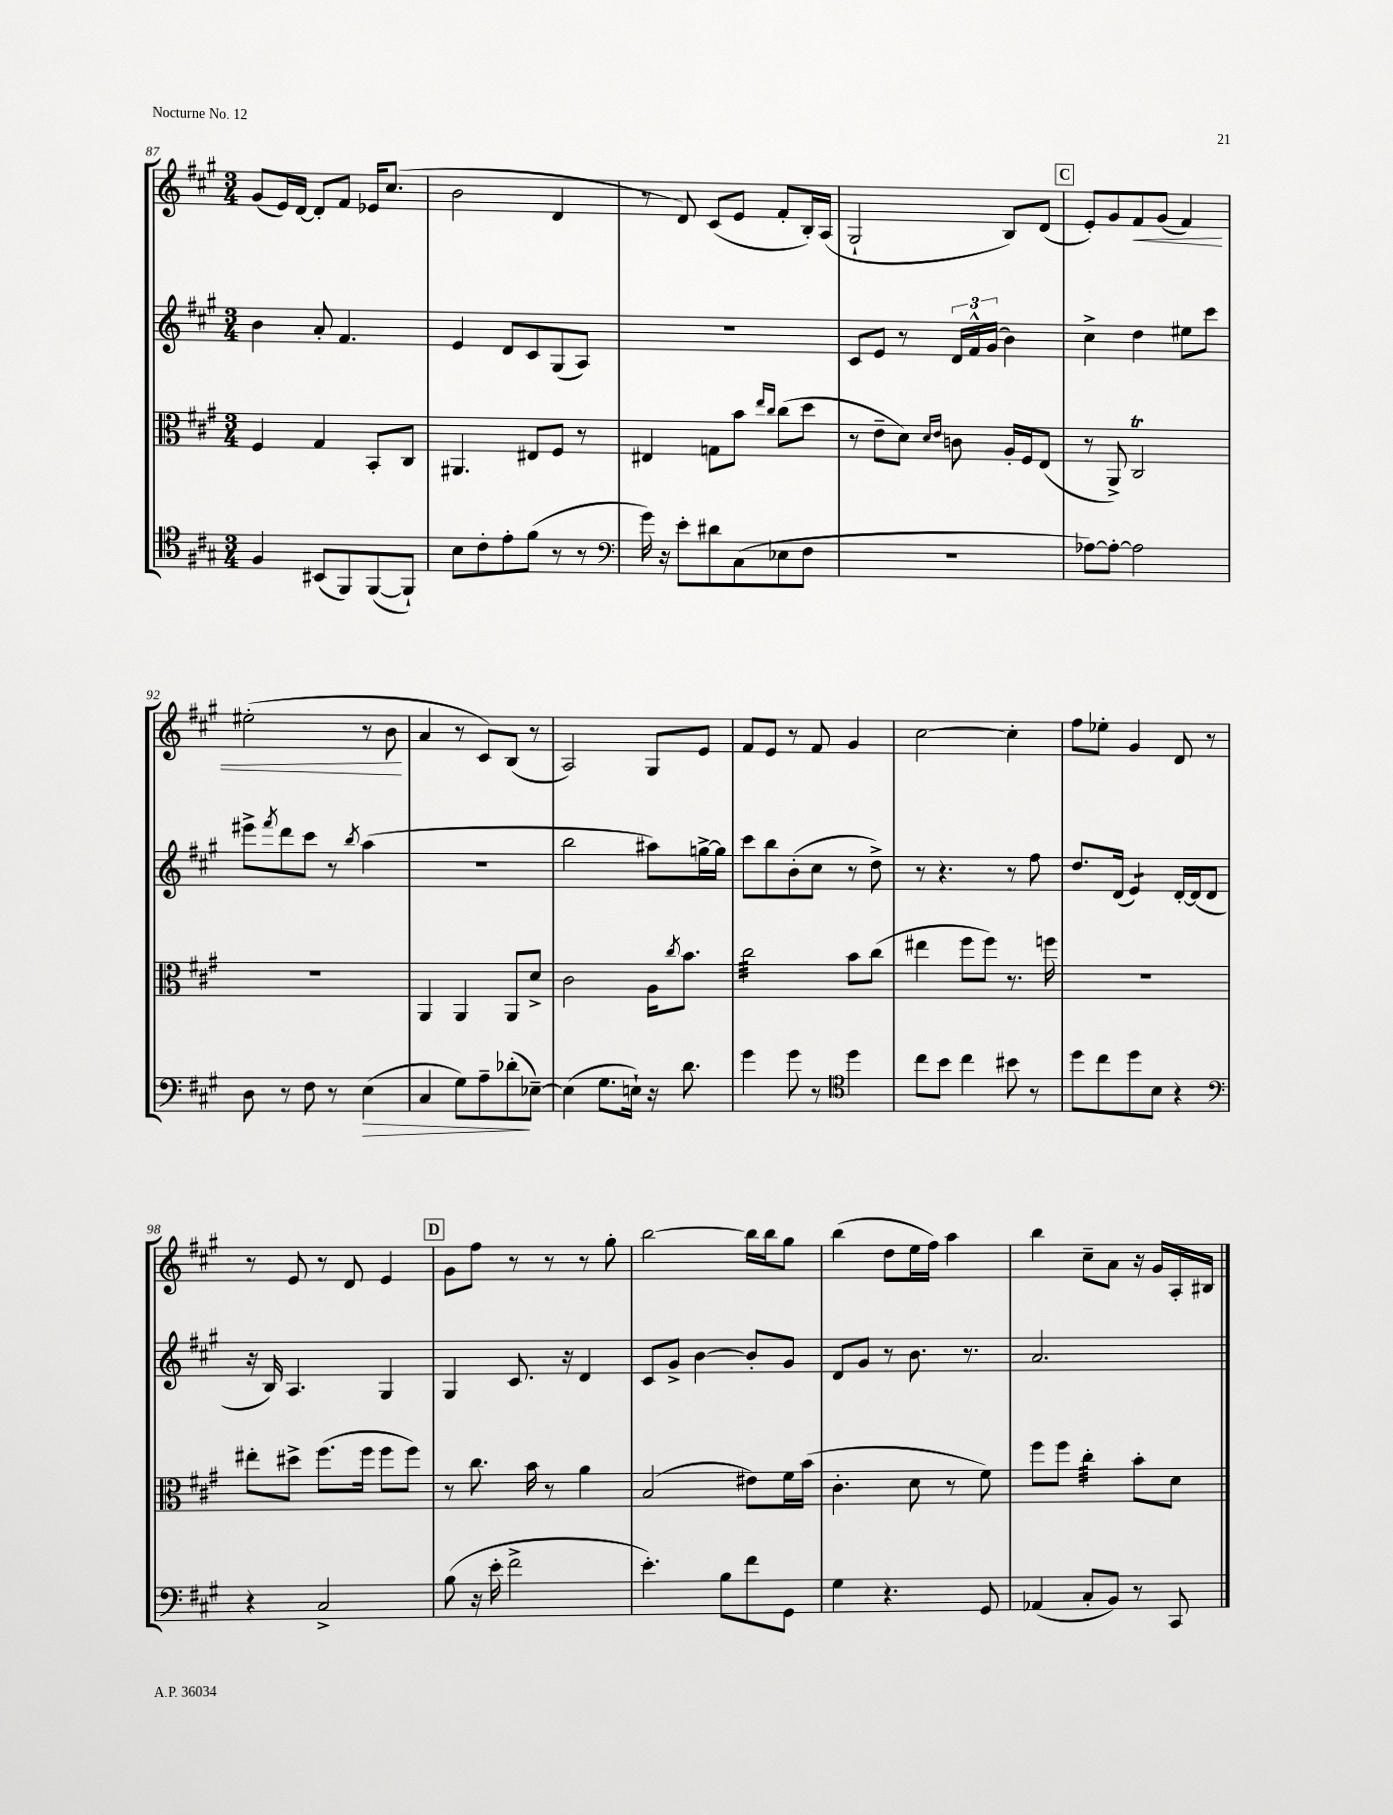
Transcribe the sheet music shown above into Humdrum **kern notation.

**kern	**kern	**kern	**kern
*staff4	*staff3	*staff2	*staff1
*clefC4	*clefC3	*clefG2	*clefG2
*k[f#c#g#]	*k[f#c#g#]	*k[f#c#g#]	*k[f#c#g#]
*M3/4	*M3/4	*M3/4	*M3/4
4F#	4F#	4b	(8g#
.	.	.	16e)
.	.	.	[16d
(8BB#	4G#	8a'	8d']
8FF#)	.	4.f#	8f#
([8FF#	8BB'	.	16e-
.	.	.	(8.cc#
8FF#`])	8C#	.	.
=	=	=	=
8B	4.AA#	4e	2b
8c#'	.	.	.
8e'	.	8d	.
(8f#	8E#	8c#	.
8r	8F#	(8G#	4d
8r	8r	8A)	.
=	=	=	=
*clefF4	*	*	*
16g#)	4E#	2.r	8r
16r	.	.	.
8e'	.	.	8d)
8d#	8G	.	(8c#
(8C#	8b	.	8e
.	16qqee	.	.
.	16qqcc#	.	.
8E-	(8cc#	.	8f#'
8F#	8dd	.	16B')
.	.	.	(16A
=	=	=	=
2.r	8r	8c#	2G#`
.	8e~	8e	.
.	8d)	8r	.
.	16qqd	.	.
.	16qqe	.	.
.	8c	24d	.
.	.	24f#^^	.
.	.	(24g#	.
.	16A'	4b)	8B)
.	16F#	.	.
.	(8E	.	(8d
=	=	=	=
[8A-)	8r	4cc#^	8e')
8A-'_	8AA^)	.	8g#
2A-]	2C#	4dd	8f#
.	.	.	(8g#
.	.	8ee#	4f#)
.	.	8ccc#	.
=	=	=	=
8D	2.r	8eee#^	(2ee#'
.	.	8qfff#	.
8r	.	8ddd	.
8F#	.	8ccc#	.
8r	.	8r	.
.	.	8qbb	.
(4E	.	(4aa	8r
.	.	.	8b
=	=	=	=
4C#	4AA	2.r	4a
8G#)	4AA	.	8r
8A~	.	.	8c#)
(8d-'	8AA	.	(8B
[8E-~)	8d^	.	8r
=	=	=	=
(4E-]	2c#	2bb	2A)
8.G#	.	.	.
16E`)	.	.	.
16r	16A	8aa#)	8G#
.	8qcc#	.	.
8.d	8.b	.	.
.	.	[16gg^	8e
.	.	16gg]	.
=	=	=	=
4g#	2cc#	8ccc#	8f#
.	.	8bb	8e
8g#	.	(8b'	8r
8r	.	8cc#	8f#
*clefC4	*	*	*
4dd	8b	8r	4g#
.	(8cc#	8dd^)	.
=	=	=	=
8cc#	4ee#	8r	[2cc#
8b	.	4.r	.
4cc#	8ff#	.	.
.	8ff#)	.	.
8b#	8.r	8r	4cc#']
8r	.	8ff#	.
.	16ff	.	.
=	=	=	=
8dd	2.r	8.dd	8ff#
8cc#	.	.	8ee-'
.	.	(16d	.
8dd	.	4e)	4g#
8B	.	.	.
4r	.	[16d'	8d
.	.	(16d]	.
.	.	8d	8r
=	=	=	=
*clefF4	*	*	*
4r	8ee#'	16r	8r
.	.	16B)	.
.	8dd#^	4.A	8e
2C#^	(8.ff#	.	8r
.	.	.	8d
.	16ff#	.	.
.	8ff#	4G#	4e
.	8ff#)	.	.
=	=	=	=
(8B	8r	4G#	8g#
16r	8.cc#	.	8ff#
16e'	.	.	.
2f#^	.	8.c#	8r
.	16b	.	.
.	8r	.	8r
.	.	16r	.
.	4a	4d	8r
.	.	.	8gg#'
=	=	=	=
4.e')	(2B	8c#	[2bb
.	.	8g#^	.
.	.	[4b	.
8B	.	.	.
8f#	8e#)	8b']	16bb]
.	.	.	16bb
8GG#	16f#	8g#	8gg#
.	(16b	.	.
=	=	=	=
4G#	4.c#'	8d	(4bb
.	.	8g#	.
4.r	.	8r	8dd
.	8d	8.b	16ee
.	.	.	16ff#)
.	8r	.	4aa
.	.	8.r	.
8GG#	8f#)	.	.
=	=	=	=
(4AA-	8ff#	2.a	4bb
.	8ff#	.	.
8C#'	4cc#'	.	8cc#~
8BB)	.	.	8a
8r	8b'	.	16r
.	.	.	16g#
8CC#	8d	.	16A'
.	.	.	16B#
==	==	==	==
*-	*-	*-	*-
